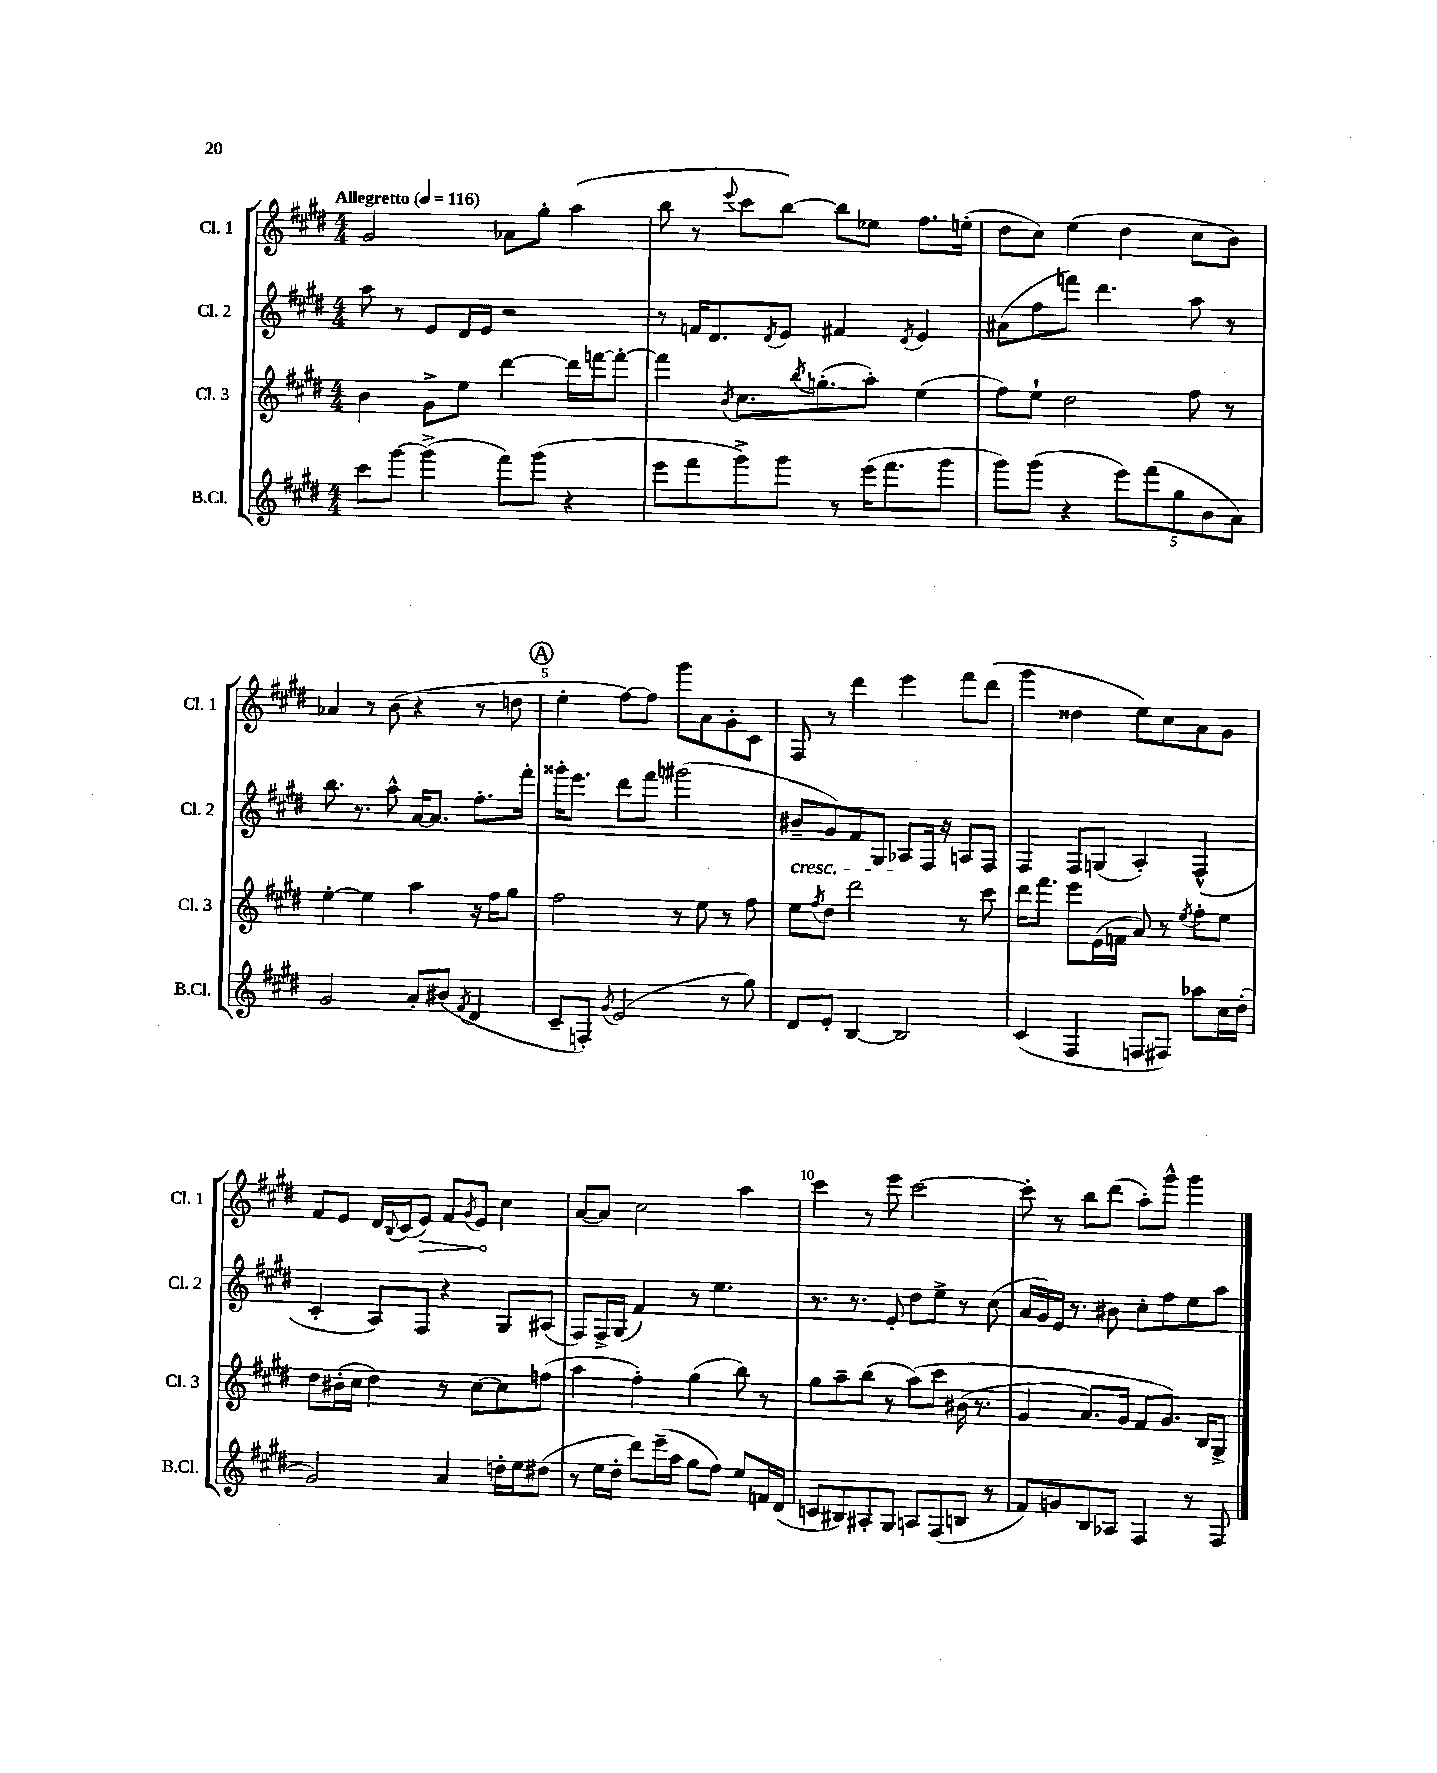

**kern	**kern	**kern	**kern
*staff4	*staff3	*staff2	*staff1
*clefG2	*clefG2	*clefG2	*clefG2
*k[f#c#g#d#]	*k[f#c#g#d#]	*k[f#c#g#d#]	*k[f#c#g#d#]
*M4/4	*M4/4	*M4/4	*M4/4
*MM116	*MM116	*MM116	*MM116
8ccc#\L	4b\	8aa\	2g#/
[8ggg#\J	.	8r	.
(4ggg#^\]	8g#^\L	8e/L	.
.	8ee\J	16d#/L	.
.	.	16e/JJ	.
8fff#\L)	[4ddd#\	2r	8a-\L
(8ggg#\J	.	.	8gg#'\J
4r	16ddd#\]LL	.	(4aa\
.	[16fff\J	.	.
.	8fff'\_J	.	.
=	=	=	=
8eee\L	4fff\]	8r	8bb\
8fff#\	.	16f/LK	8r
.	.	8.d#/	.
.	8qb/	.	8qqeee/
8ggg#^\)	8.cc#\L	.	8ccc#\L
.	.	8qd#/	.
8ggg#\J	.	8e/J	[8bb\J)
.	8qbb/	.	.
.	(8.gg'\	.	.
8r	.	4f#/	8bb\]L
(16eee\LK	8aa'\J)	.	8ee-\J
8.fff#\	.	.	.
.	.	8qd#/	.
.	(4ee\	4e/	8.ff#\L
8ggg#\J	.	.	.
.	.	.	(16ee'\Jk
=	=	=	=
8ggg#\L)	8ff#\L)	(8a#\L	8dd#\L
(8ggg#\J	8ee`\J	8ff#\	8cc#\J)
4r	2dd#\	8fff\J)	(4ee\
.	.	4.ddd#\	.
10eee\L)	.	.	4dd#\
(10fff#\	.	.	.
10gg#\	.	.	.
.	8ff#\	8aa\	8cc#\L
10b\	.	.	.
.	8r	8r	8b\J)
10a\J)	.	.	.
=	=	=	=
2g#/	[4ee'\	8.bb\	4a-/
.	.	8.r	.
.	4ee\]	.	8r
.	.	8aa^^\	(8b\
8a'/L	4aa\	[16a/LK	4r
.	.	8.a/]J	.
(8b#/J	.	.	.
8qf#/	.	.	.
4d#/	16r	8.ff#'\L	8r
.	16ff#\LK	.	.
.	8gg#\J	.	8dd\
.	.	16fff#'\Jk	.
=	=	=	=
8c#~/L	2ff#\	16ggg##'\LK	4ee'\
.	.	8.eee\J	.
8F'/J)	.	.	.
8qg#/	.	.	.
(2e/	.	8ddd#\L	[8ff#\L)
.	.	8fff#\J	8ff#\]J
.	8r	(2ggg#\	8ggg#\L
.	8ee\	.	8a\
8r	8r	.	8g#'\
8gg#\)	8ff#\	.	8c#\J
=	=	=	=
8d#/L	8ee\L	8b#~/L	8F#/
.	8qff#/	.	.
8e'/J	8dd#\J	8g#/)	8r
[4B/	2ddd#\	8f#/	4ddd#\
.	.	8G#/J	.
2B/]	.	8A-/L	4eee\
.	.	16F#/Jk	.
.	.	16r	.
.	8r	8A/L	8fff#\L
.	8ccc#\	8F#/J	(8ddd#\J
=	=	=	=
(4c#/	16ddd#\LK	4F#/	4ggg#\
.	8.fff#\J	.	.
4F#/	8eee\L	8F#/L	4dd##\
.	(16e\L	(8G/J	.
.	16f\JJ	.	.
8F/L	8a/)	4A'/)	8ee\L)
8F#/J)	8r	.	8cc#\
.	8qee/	.	.
8aa-\L	8ff#'\L	(4F#^^/	8a\
16cc#\L	8ee\J	.	8g#\J
(16dd#'\JJ	.	.	.
=	=	=	=
2g#/)	8dd#\L	4c#'/	8f#/L
.	(16b#'\L	.	8e/J
.	16cc#\JJ	.	.
.	4dd#\)	8A/L)	16d#/LL
.	.	.	8qqB/
.	.	.	(16c#/J
.	.	8F#/J	8e/J)
4a/	8r	4r	8f#/L
.	.	.	8qg#/
.	[8cc#\L	.	8e/J
16dd'\LL	8cc#\]	8G#/L	4cc#\
16ee\J	.	.	.
(8dd#\J	(8ff\J	(8A#/J	.
=	=	=	=
8r	4aa\	8F#/L)	[8a/L
16ee\LL	.	16F#^/L	8a/]J
16dd#'\JJ	.	(16G#/JJ	.
8ddd#\L)	4ff#'\)	4f#/)	2cc#\
(16eee~\L	.	.	.
16aa\JJ	.	.	.
8gg#\L	(4gg#\	8r	.
8ff#\J)	.	4.ee\	.
8ee/L	8bb\)	.	4aa\
16f/L	8r	.	.
(16d#/JJ	.	.	.
=	=	=	=
8c/L	8gg#\L	8.r	4ccc#\
8B#/)	8aa~\	.	.
.	.	8.r	.
8A#'/	(8bb\J	.	8r
8G#/J	8r	8e'/	8eee\
8A/L	&(8aa\L)	8dd#\L	[2ccc#\
(8F#/	8ccc#\J	8ee^\J	.
8B/J	(16b#\	8r	.
.	8.r	.	.
8r	.	(8cc#\	.
=	=	=	=
8f#/L)	4g#/	16a/LL	8ccc#'\]
.	.	16g#/)	.
8g/	.	16e/JJ	8r
.	.	8.r	.
8B/	8.a/L)	.	8bb\L
8A-/J	.	8b#\	(8ddd#\J
.	16g#/Jk	.	.
4F#/	8f#/L	8cc#'\L	8aa'\L)
.	8.g#/J&)	8ff#\	8ggg#^^\J
8r	.	8ee\	4ggg#\
.	16B/LK	.	.
8F#/	8G#^/J	8aa\J	.
==	==	==	==
*-	*-	*-	*-
